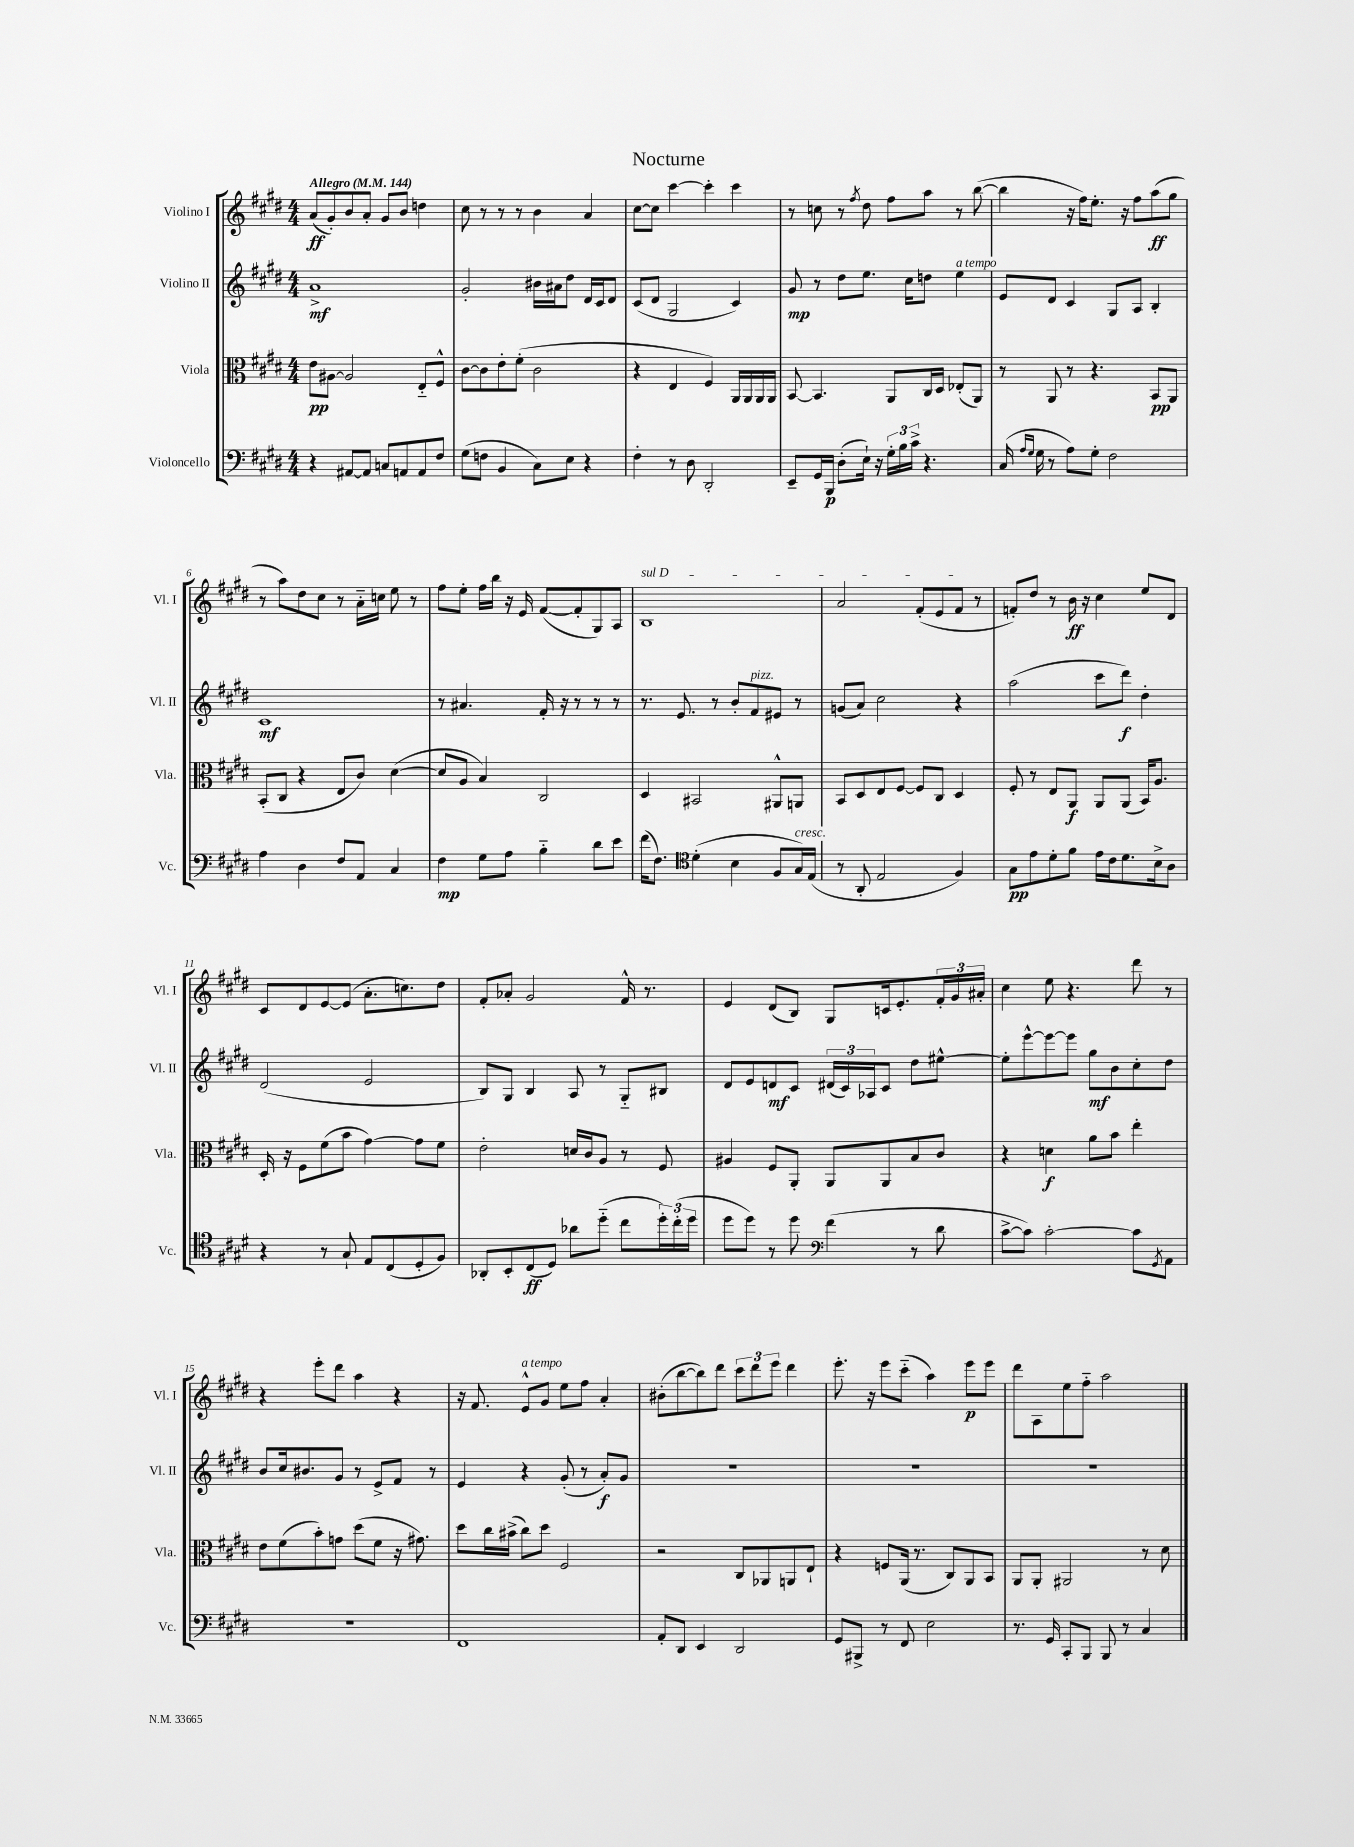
\header { title = "Nocturne" }
<<
\new StaffGroup <<
\new Staff = "s0" \with { instrumentName = "Violino I" shortInstrumentName = "Vl. I" } {
    \clef treble \key e \major \numericTimeSignature \time 4/4 \tempo "Allegro" 4 = 144
    a'8\ff( gis'8-.) b'8 a'8-. gis'8 b'8 d''4 |
    cis''8 r8 r8 r8 b'4 a'4 |
    cis''8~ cis''8 cis'''4~ cis'''4-. cis'''4 |
    r8 c''8 r8 \acciaccatura { fis''8 } dis''8 fis''8 a''8 r8 b''8~( |
    b''4 r16 fis''16) e''8.-. r16 fis''8 a''8\ff( gis''8 |
    r8 a''8) dis''8 cis''8 r8 a'16-_ c''16 e''8 r8 |
    fis''8 e''8-. fis''16 b''16 r16 e'16 fis'8~( fis'8-. gis8) a8 |
    \once \override TextSpanner.bound-details.left.text = \markup { \italic "sul D" } b1\startTextSpan |
    a'2 fis'8-.( e'8 fis'8\stopTextSpan r8 |
    f'8-.) dis''8 r8 b'16\ff r16 cis''4 e''8 dis'8 |
    cis'8 dis'8 e'8~ e'8( a'8.-. c''8.) dis''8 |
    fis'8-. aes'8-. gis'2 fis'16-^ r8. |
    e'4 dis'8( b8) gis8 c'16 e'8.-. \tuplet 3/2 { fis'16-. gis'16 ais'16-. } |
    cis''4 e''8 r4. dis'''8 r8 |
    r4 e'''8-. dis'''8 a''4 r4 |
    r16 fis'8. e'8-^^\markup { \italic "a tempo" } gis'8 e''8 fis''8 a'4-. |
    bis'8-.( b''8~ b''8) dis'''8 \tuplet 3/2 { cis'''8 dis'''8 e'''8 } dis'''4 |
    e'''8.-. r16 e'''8 cis'''8-_( a''4) e'''8\p e'''8 |
    dis'''8 a8 e''8 fis''8-_ a''2 \bar "|." |
}
\new Staff = "s1" \with { instrumentName = "Violino II" shortInstrumentName = "Vl. II" } {
    \clef treble \key e \major \numericTimeSignature \time 4/4
    a'1->\mf |
    gis'2-. bis'16 ais'16 dis''8 dis'16 cis'16 dis'8 |
    cis'8( dis'8 gis2 cis'4) |
    gis'8\mp r8 dis''8 e''8. cis''16 d''8 e''4^\markup { \italic "a tempo" } |
    e'8 dis'8 cis'4 gis8 a8 b4-. |
    cis'1\mf |
    r8 ais'4. fis'16-. r16 r8 r8 r8 |
    r8. e'8. r8 b'8-. fis'8^\markup { \italic "pizz." } eis'8 r8 |
    g'8( a'8) cis''2 r4 |
    a''2( cis'''8 dis'''8\f) dis''4-. |
    dis'2( e'2 |
    b8) gis8 b4 a8 r8 gis8-_ bis8 |
    dis'8 e'8 d'8\mf cis'8 \tuplet 3/2 { dis'16( cis'16) aes16 } cis'8 dis''8 eis''8~-^ |
    eis''8-. e'''8~-^ e'''8~ e'''8 gis''8\mf b'8 cis''8-. dis''8 |
    b'8 cis''16 bis'8. gis'8 r8 e'8-> fis'8 r8 |
    e'4 r4 gis'8-.( r8 a'8-.\f) gis'8 |
    R1 |
    R1 |
    R1 \bar "|." |
}
\new Staff = "s2" \with { instrumentName = "Viola" shortInstrumentName = "Vla." } {
    \clef alto \key e \major \numericTimeSignature \time 4/4
    e'8\pp ais8~ ais2 e8-_ fis8-^ |
    cis'8~ cis'8 e'8-. fis'8-.( cis'2 |
    r4 e4 fis4) a,16 a,16 a,16 a,16 |
    b,8~ b,4. a,8 cis16 dis16 ees8-.( a,8) |
    r8 a,8 r8 r4. b,8\pp a,8 |
    b,8-.( cis8 r4 e8 cis'8) dis'4~( |
    dis'8 a8 b4) cis2 |
    dis4 bis,2 ais,8-^ a,8 |
    b,8 dis8 e8 fis8~ fis8 cis8 dis4 |
    fis8-. r8 e8 a,8\f a,8 a,8( b,16) a8. |
    dis16-. r16 fis8 fis'8( b'8 gis'4~) gis'8 fis'8 |
    e'2-. d'16 cis'16 a8 r8 fis8 |
    ais4 fis8 a,8-. a,8 a,8 b8 cis'8 |
    r4 d'4\f a'8 b'8 e''4-. |
    e'8 fis'8( b'8-.) g'8 dis''8( fis'8 r16 gis'8.) |
    dis''8 cis''16 bis'16->( cis''8) dis''8 fis2 |
    r2 cis8 aes,8 a,8 e8-! |
    r4 f8 a,16( r8. cis8) a,8 b,8 |
    a,8 a,8-. ais,2 r8 dis'8 \bar "|." |
}
\new Staff = "s3" \with { instrumentName = "Violoncello" shortInstrumentName = "Vc." } {
    \clef bass \key e \major \numericTimeSignature \time 4/4
    r4 ais,8~ ais,8 c8 a,8 a,8 fis8 |
    gis8( f8 b,4 cis8) e8 r4 |
    fis4-. r8 dis8 dis,2-. |
    e,8-- gis,16 b,,16\p dis8-.( e16-!) r16 \tuplet 3/2 { gis16-. b16 cis'16-> } r4. |
    cis16( \grace { a16 gis16 } gis16 r8 a8) gis8-. fis2 |
    a4 dis4 fis8 a,8 cis4 |
    fis4\mp gis8 a8 b4-_ dis'8 e'8 |
    fis'16( fis8.) \clef tenor dis'4-.( b4 fis8 gis16^\markup { \italic "cresc." }) e16( |
    r8 a,8-. e2 fis4) |
    gis8\pp e'8 dis'8-. fis'8 e'16 cis'16 dis'8. b16-> a8 |
    r4 r8 gis8-! e8 cis8( dis8-. fis8) |
    aes,8-. b,8-. cis8\ff( dis8) aes'8 dis''8-_( cis''8 \tuplet 3/2 { dis''16-.) cis''16-.( dis''16 } |
    dis''8 dis''8) r8 dis''8 \clef bass fis'4( r8 dis'8 |
    cis'8~-> cis'8) cis'2~-. cis'8 \acciaccatura { gis,8 } a,8 |
    r1 |
    fis,1 |
    a,8-. dis,8 e,4 dis,2 |
    gis,8 bis,,8-> r8 fis,8 e2 |
    r8. gis,16 cis,8-. b,,8 b,,8 r8 cis4 \bar "|." |
}
>>
>>
